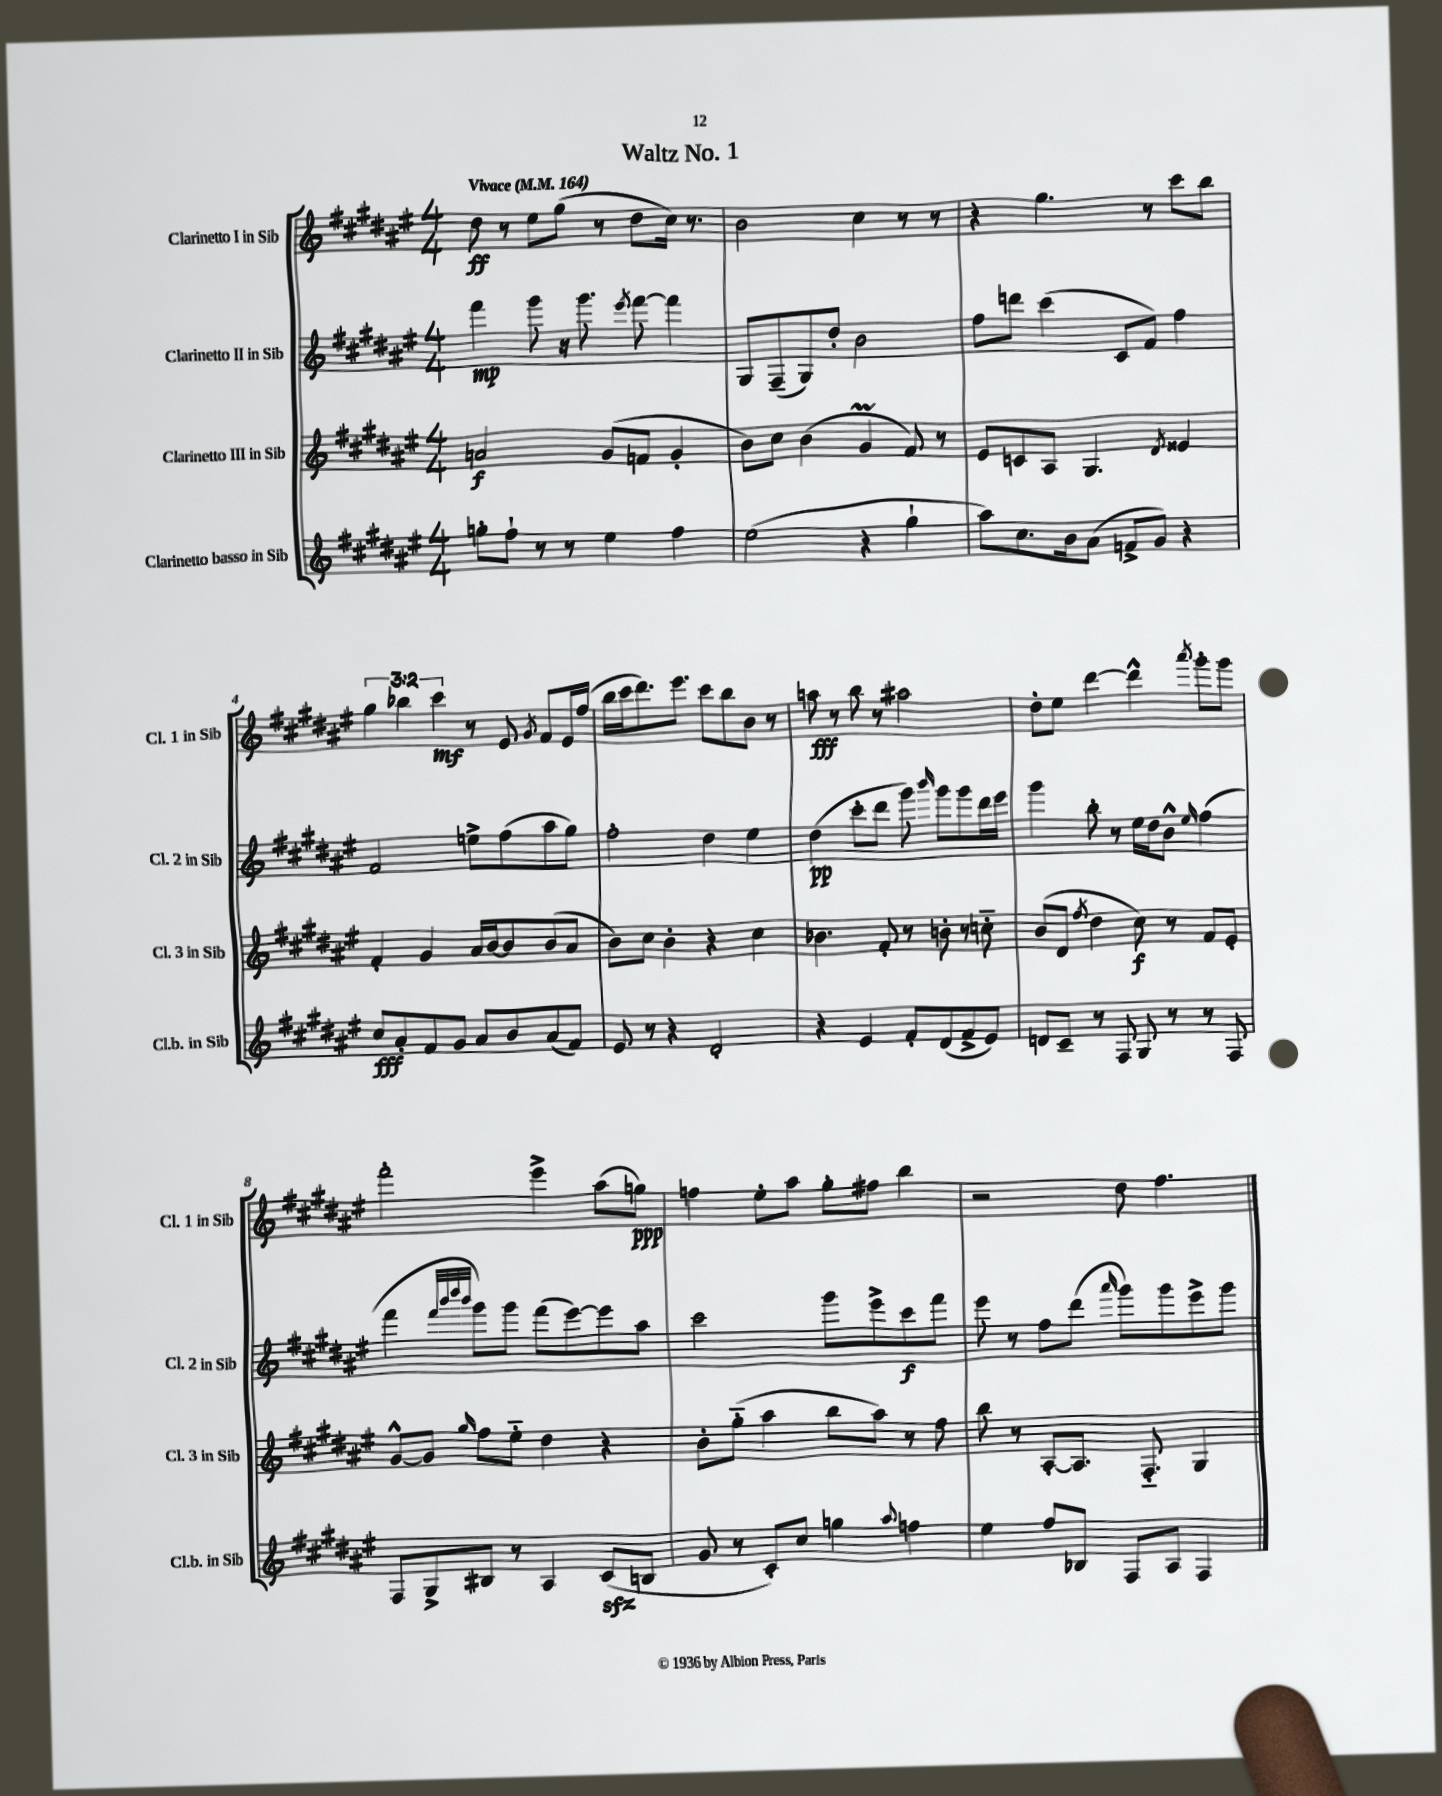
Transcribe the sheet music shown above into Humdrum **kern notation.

**kern	**kern	**kern	**kern
*staff4	*staff3	*staff2	*staff1
*clefG2	*clefG2	*clefG2	*clefG2
*k[f#c#g#d#a#e#]	*k[f#c#g#d#a#e#]	*k[f#c#g#d#a#e#]	*k[f#c#g#d#a#e#]
*M4/4	*M4/4	*M4/4	*M4/4
*MM164	*MM164	*MM164	*MM164
8gg'	2a	4fff#	8dd#
8ff#`	.	.	8r
8r	.	8ggg#	8ee#
8r	.	16r	(8gg#
.	.	8.ggg#	.
4ee#	(8g#	.	8r
.	.	8qeee#	.
.	8f	[8fff#	8dd#
4ff#	4g#'	4fff#]	16cc#)
.	.	.	8.r
=	=	=	=
(2ee#	8b)	8G#	2b
.	8cc#	(8F#~	.
.	(4b	8G#)	.
.	.	8dd#'	.
4r	4g#	2b	4cc#
4gg#`	8f#)	.	8r
.	8r	.	8r
=	=	=	=
8aa#)	8e#	8ff#	4r
8.cc#	8c	8ddd	.
.	8A#	(4ccc#	4.gg#
16b	.	.	.
(8a#	4.G#	.	.
8f^	.	8c#	.
8g#)	.	8f#)	8r
.	8qd#	.	.
4r	4e##	4ff#	8ccc#
.	.	.	8bb
=	=	=	=
8cc#	4f#'	2f#	6gg#
8a#'	.	.	.
.	.	.	6bb-
8f#	4g#	.	.
.	.	.	6ccc#
8g#	.	.	.
8a#	16a#	8ee^	8r
.	[16b	.	.
8b	8b]	(8ff#	8e#
.	.	.	8qg#
(8a#	(8b	8aa#	8f#
8f#)	8a#	8gg#)	16e#
.	.	.	(16ff#
=	=	=	=
8e#	8b)	2ff#'	16bb
.	.	.	16ccc#
8r	8cc#	.	8.ddd#)
4r	4b'	.	.
.	.	.	8.eee#
2d#'	4r	4dd#	8ccc#
.	.	.	8bb
.	4cc#	4ee#	8b
.	.	.	8r
=	=	=	=
4r	4.b-	(4dd#	8aa
.	.	.	8r
4e#	.	8ccc#'	8bb
.	8f#'	8ddd#	8r
8f#'	8r	8ggg#)	2aa#
.	.	16qqbbb	.
(8d#	8b'	8ggg#	.
8f#^	8r	8ggg#	.
8e#)	8cc'~	16ddd#	.
.	.	16eee#	.
=	=	=	=
8d	(8b	4ggg#	8dd#'
8c#~	8d#	.	8ee#
.	8qff#	.	.
8r	4dd#	8bb'	[4ddd#
8F#	.	8r	.
8G#	8cc#)	16ee#	4ddd#^^]
.	.	16dd#	.
8r	8r	8b^^	.
.	.	16qqee#	8qaaa#
8r	8f#	(4ff#	8ggg#'
8F#	8e#'	.	8ggg#
=	=	=	=
8F#	[8g#^^	4fff#	2fff#'
8G#^	8g#]	.	.
.	.	32qqfff#	.
.	.	32qqbbb	.
.	.	32qqdddd#	.
.	16qqgg#	32qqbbb	.
8B#	8ff#	8ggg#)	.
8r	8ee#'~	8ggg#	.
4A#	4dd#	(8fff#	4eee#^
.	.	[8eee#)	.
(8c#	4r	8eee#]	(8aa#
8B	.	8aa#	8gg)
=	=	=	=
8g#	8b'	2ccc#	4ff
8r	(8gg#'~	.	.
8c#')	4aa#	.	8ee#'
8cc#	.	.	8aa#
4gg	8bb	8ggg#	8gg#'
.	8aa#)	8eee#^	8ff#
8qqaa#	.	.	.
4ff	8r	8ccc#	4bb
.	8ff#	8fff#	.
=	=	=	=
4ee#	8bb	8eee#	2r
.	8r	8r	.
8ff#	[8A#'	8ff#	.
8B-	8.A#]	(8ddd#	.
.	.	16qqaaa#	.
8F#	.	8ggg#)	8dd#
.	8.F#'~	.	.
8A#	.	8ggg#	4.ff#
4F#	4G#	8eee#^	.
.	.	8ggg#	.
==	==	==	==
*-	*-	*-	*-
